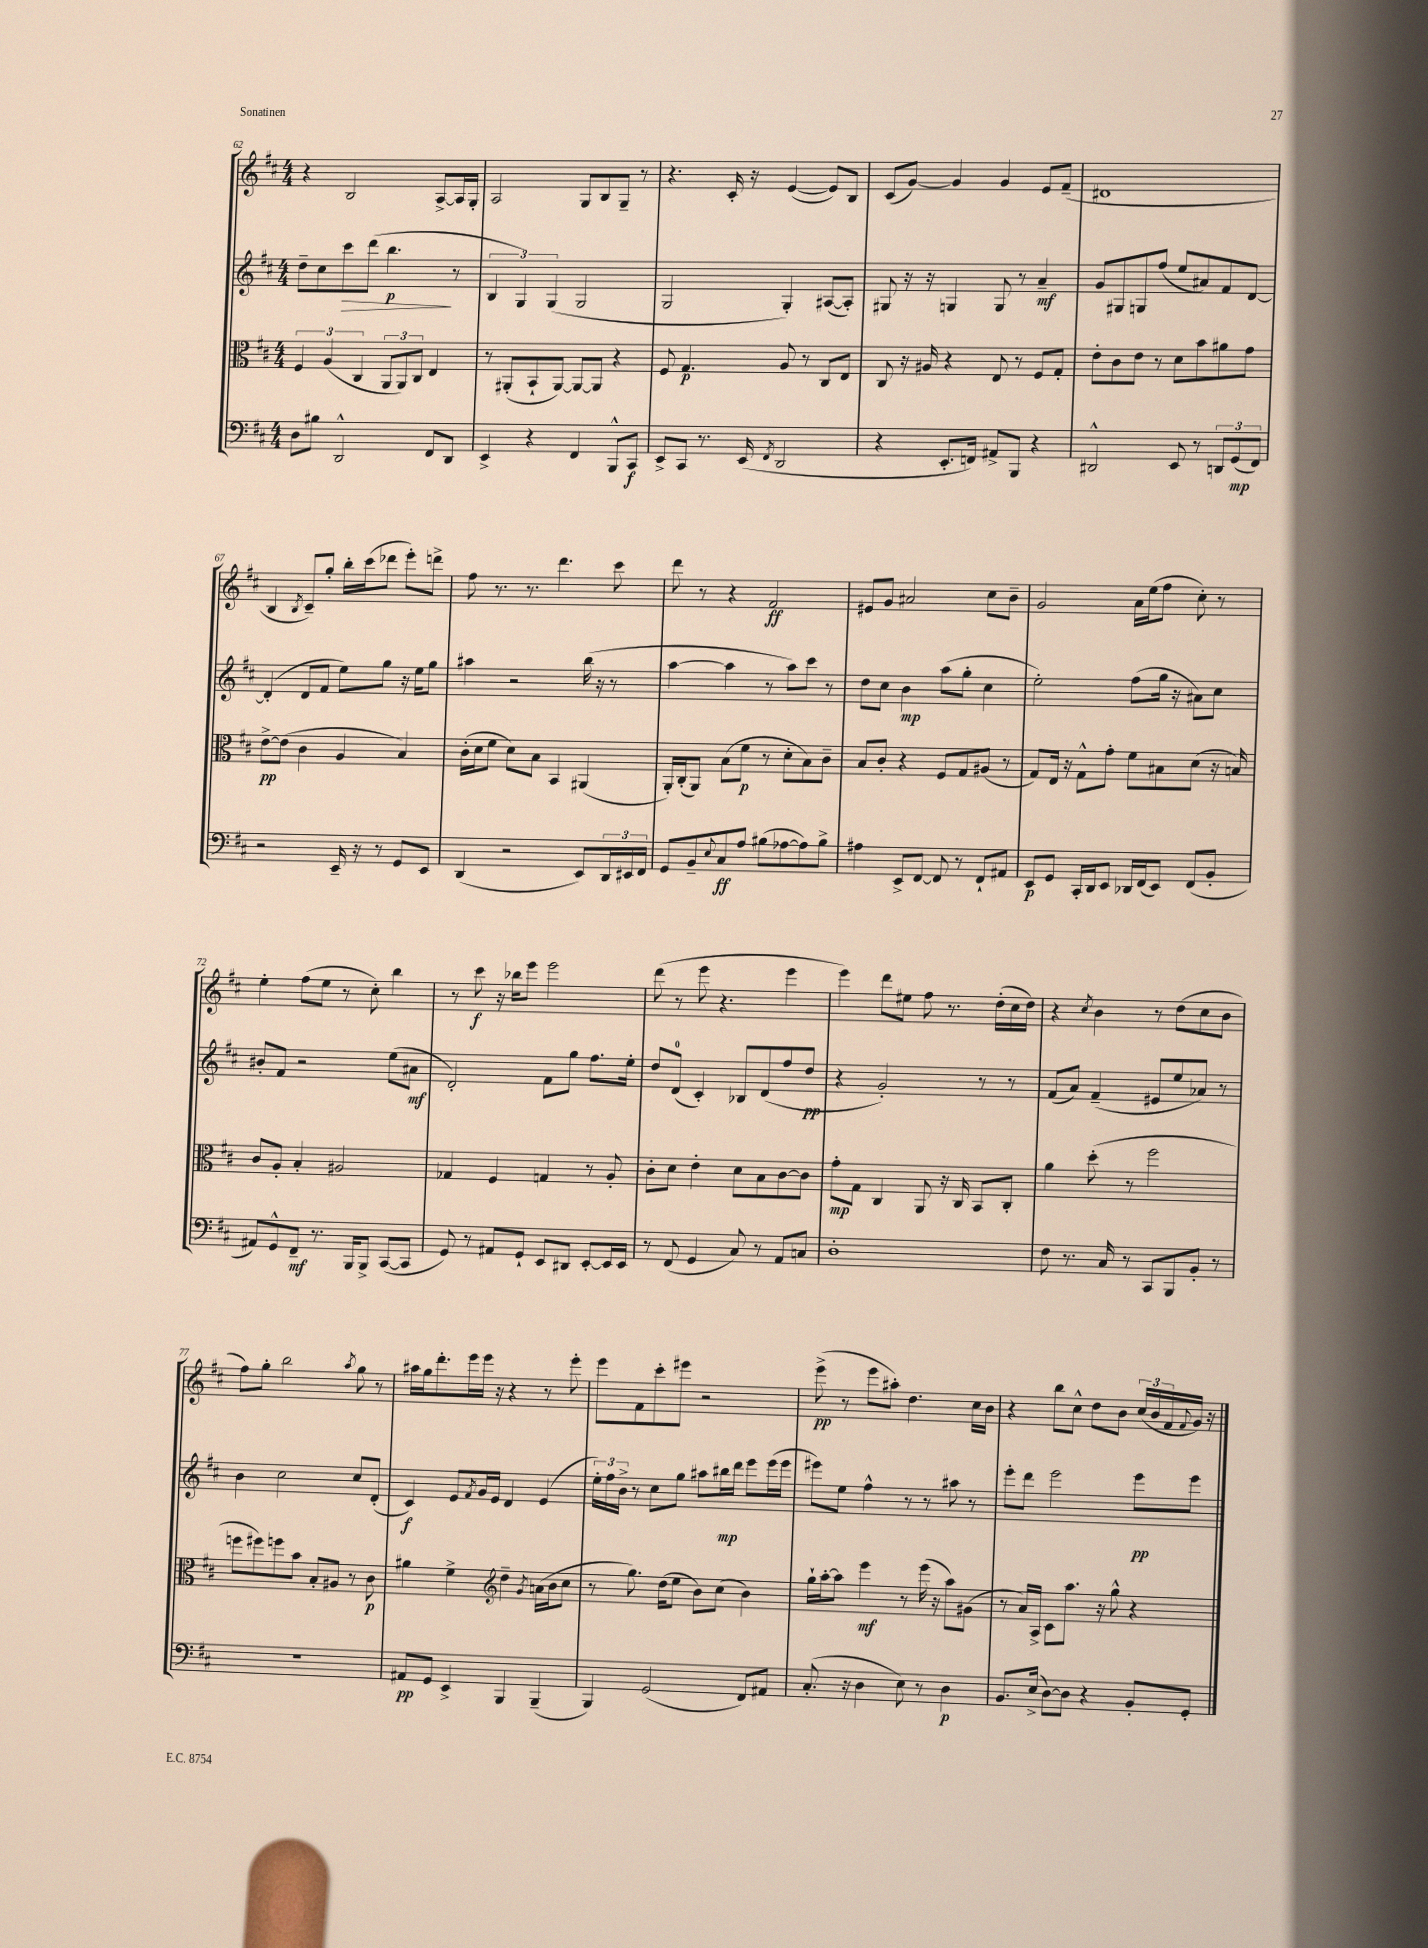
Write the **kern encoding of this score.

**kern	**kern	**kern	**kern
*staff4	*staff3	*staff2	*staff1
*clefF4	*clefC3	*clefG2	*clefG2
*k[f#c#]	*k[f#c#]	*k[f#c#]	*k[f#c#]
*M4/4	*M4/4	*M4/4	*M4/4
8D\L	6F#/	8dd~\L	4r
8B#\J	.	8cc#\	.
.	(6A/	.	.
2DD^^/	.	8ccc#\	2B/
.	6C#/	.	.
.	.	(8ddd\J	.
.	12AA/L	4.bb\	.
.	12AA/)	.	.
.	12C#/J	.	.
8FF#/L	4E/	.	[8A^/L
8DD/J	.	8r	16A/]L
.	.	.	16G'/JJ
=	=	=	=
4EE^/	8r	6B/	2A/
.	(8AA#'/L	.	.
.	.	6G/)	.
4r	8BB`/	.	.
.	.	(6G/	.
.	[8AA#/J)	.	.
4FF#/	8AA#/_L	2G/	8G/L
.	8AA#/]J	.	8B/
8BBB^^/L	4r	.	8G~/J
8CC#/J	.	.	8r
=	=	=	=
8EE^/L	8F#/	2G/	4.r
8CC#/J	4.G/	.	.
8.r	.	.	.
.	.	.	16c#'/
(16EE/	.	.	16r
8qFF#/	.	.	.
2DD/	8A/	4G'/)	([4e/
.	8r	.	.
.	8C#/L	([8A#/L	8e/]L)
.	8E/J	8A#'/]J)	8B/J
=	=	=	=
4r	8C#/	8G#/	(8c#/L
.	16r	16r	[8g/J)
.	16A#/	16r	.
8.EE'/L	4r	4G/	4g/]
16FF/Jk)	.	.	.
8AA#^/L	8E/	8G/	4g/
8BBB/J	8r	8r	.
4r	8F#/L	4a~/	8e/L
.	8G'/J	.	(8f#~/J
=	=	=	=
2DD#^^/	8e'\L	8g/L	1d#
.	8c#\	8G#/	.
.	8e\J	8G/	.
.	8r	(8ff#/J	.
8EE/	8d\L	8ee/L	.
8r	8b\	8a#/)	.
12DD/L	8a#\	8f#/	.
(12GG/	.	.	.
.	8g\J	[8d/J	.
12FF#/J)	.	.	.
=	=	=	=
2r	[8e^\L	(4d'/]	4B/
.	(8e\]J	.	.
.	.	.	8qB/
.	4c#\	8d/L	8c#~/L)
.	.	8f#/J	8gg'/J
16EE~/	4A/	8ee\L)	16bb'\LL
16r	.	.	(16ccc#\J
8r	.	8gg\J	8ddd-\J
8GG/L	4B/)	16r	8eee'\L)
.	.	16ee\LK	.
8EE/J	.	8gg\J	8ddd^\J
=	=	=	=
(4DD/	(16c#'\LL	4aa#\	8ff#\
.	16d\J	.	.
.	8f#\J	.	8.r
2r	8d\L)	2r	.
.	.	.	8.r
.	8B\J	.	.
.	4BB/	.	4.ddd\
8EE/L)	(4AA#/	(16bb\	.
.	.	16r	.
24DD/L	.	8r	8ccc#\
24EE#/	.	.	.
24FF#/JJ	.	.	.
=	=	=	=
8GG/L	16AA'/LL)	[4aa\	8ddd\
.	(16C#'/J	.	.
8BB~/	8AA/J)	.	8r
8qqE/	.	.	.
8C#/	(8B\L	4aa\]	4r
8A/J	8f#\J	.	.
(8B#\L	8r	8r	2f#/
[8A-\	8d'\L	8aa\L)	.
8A-\])	8B\)	8ccc#\J	.
8B#^\J	8c#~\J	8r	.
=	=	=	=
4A#\	8B/L	8dd\L	8e#/L
.	8c#'/J	8cc#\J	8g/J
8EE^/L	4r	4b\	2a#/
[8FF#/J	.	.	.
8FF#/]	8F#/L	(8aa\L	.
8r	8G/	8gg'\J	.
8FF#`/L	(8A#/J	4cc#\	8cc#\L
8AA#/J	8r	.	8b~\J
=	=	=	=
8EE/L	8G/L)	2ee'\)	2g/
8GG/J	16E/Jk	.	.
.	16r	.	.
16CC#'/LL	8G^^\L	.	.
16DD/J	.	.	.
8EE/J	8g'\J	.	.
16DD-/LL	8f#\L	(8ff#\L	16a\LL
(16FF#/J	.	.	(16ee\J
8EE/J)	8B#\	16gg\Jk	8ff#\J
.	.	16r	.
(8FF#/L	(8d\J	8a#\L)	8cc#'\)
8BB'/J	16r	8cc#\J	8r
.	16B/)	.	.
=	=	=	=
8AA#/L)	8c#/L	8b#'/L	4ee'\
8GG^^/	8A'/J	8f#/J	.
8FF#~/J	4B'/	2r	(8ff#\L
8.r	.	.	8ee\J
.	2A#/	.	8r
16BBB/LK	.	.	.
8BBB^/J	.	.	8cc#'\)
([8CC#/L	.	(8ee\L	4bb\
8CC#/]J	.	8a#\J	.
=	=	=	=
8GG/)	4G-/	2d'/)	8r
8r	.	.	8ccc#\
8AA#/L	4F#/	.	16r
.	.	.	16bb-\LK
8GG`/J	.	.	8eee\J
8EE/L	4G/	8f#\L	2eee\
8DD#/J	.	8gg\J	.
[8EE'/L	8r	8.ff#\L	.
16EE/]L	8A'/	.	.
16EE/JJ	.	16ee'\Jk	.
=	=	=	=
8r	8c#'\L	8dd/L	(8ddd\
(8FF#/	8d\J	(8d/J	8r
4GG/	4e'\	4c#'/)	8eee\
.	.	.	4.r
8C#/)	8d\L	8B-/L	.
8r	8B\	(8d/	.
8AA/L	[8c#\	8ff#/	4eee\
8C/J	8c#\]J	8dd/J	.
=	=	=	=
1D'	8g'\L	4r	4eee\)
.	8G\J	.	.
.	4C#/	2g'/)	8ddd\L
.	.	.	8ee#\J
.	8AA/	.	8ff#\
.	16r	.	8.r
.	16C#/	.	.
.	8BB/L	8r	.
.	.	.	(16dd'\LL
.	8C#'/J	8r	16cc#\
.	.	.	16dd\JJ)
=	=	=	=
8F#\	4a\	(8f#/L	4r
8.r	.	8a/J)	.
.	.	.	8qcc#/
.	(8dd'\	(4f#~/	4b\
16C#/	.	.	.
8r	8r	.	.
8CC#/L	2ff#\	8e#/L	8r
8BBB/	.	8ee/	(8dd\L
8BB'/J	.	8a-/J)	8cc#\
8r	.	8r	8b\J
=	=	=	=
1r	8ff\L	4b\	8ff#\L)
.	8ff#\)	.	8gg'\J
.	8ff\	2cc#\	2bb\
.	8b\J	.	.
.	8B'/L	.	.
.	8A#/J	.	.
.	.	.	8qaa/
.	8r	8cc#/L	8gg\
.	8c#\	(8d'/J	8r
=	=	=	=
8AA#/L	4a#\	4c#/)	16aa#\LL
.	.	.	16gg\J
8GG/J	.	.	8.ddd'\
4EE^/	4f#^\	8e/L	.
.	.	.	16eee\L
.	.	8qf#/	.
.	.	16g/L	16eee\JJ
.	.	16e/JJ	16r
*	*clefG2	*	*
4BBB/	4dd~\	4d/	4r
.	8qg/	.	.
(4BBB~/	(16a\LL	(4e/	8r
.	16b\J	.	.
.	8cc#\J	.	8eee'\
=	=	=	=
4BBB/)	8r	24ee'\LL)	8eee\L
.	.	24ff#\	.
.	.	24b^\JJ	.
.	8.gg\)	8r	8f#\
(2GG/	.	8cc#\L	8ccc#'\
.	(16dd\LK	.	.
.	8ee\J	8gg\J	8eee#\J
.	8b\L)	8aa#\L	2r
.	(8cc#\J	16bb#\L	.
.	.	16ddd\JJ	.
8FF#/L)	4b\)	8eee\L	.
8AA#/J	.	(16eee\L	.
.	.	16eee\JJ	.
=	=	=	=
(8.C#'/	16gg`\LL	8eee#\L)	(8eee^\
.	[16aa'\J	.	.
.	8aa\]J	8ee\J	8r
16r	.	.	.
4D\	4eee\	4ff#^^\	8eee\L
.	.	.	8aa#'\J)
8E\)	8r	8r	4.dd\
8r	(16eee\	8r	.
.	16r	.	.
4D\	8aa\L)	8aa#\	.
.	(8g#\J	8r	16cc#\LL
.	.	.	16b\JJ
=	=	=	=
8.BB/L	8r	8eee'\L	4r
.	16a/LL)	8ddd\J	.
(16E^/Jk	16A^/JJ	.	.
[8D\L)	8c#\L	2eee\	8bb\L
8D\]J	8.aa\J	.	8cc#^^\J
4r	.	.	8dd\L
.	16r	.	.
.	8gg^^\	.	8b\J
8BB'/L	4r	8eee\L	(24cc#/LL
.	.	.	24b/
.	.	.	24f#/
.	.	.	8qqf#/
8GG'/J	.	8eee\J	16g/JJ)
.	.	.	16r
==	==	==	==
*-	*-	*-	*-
